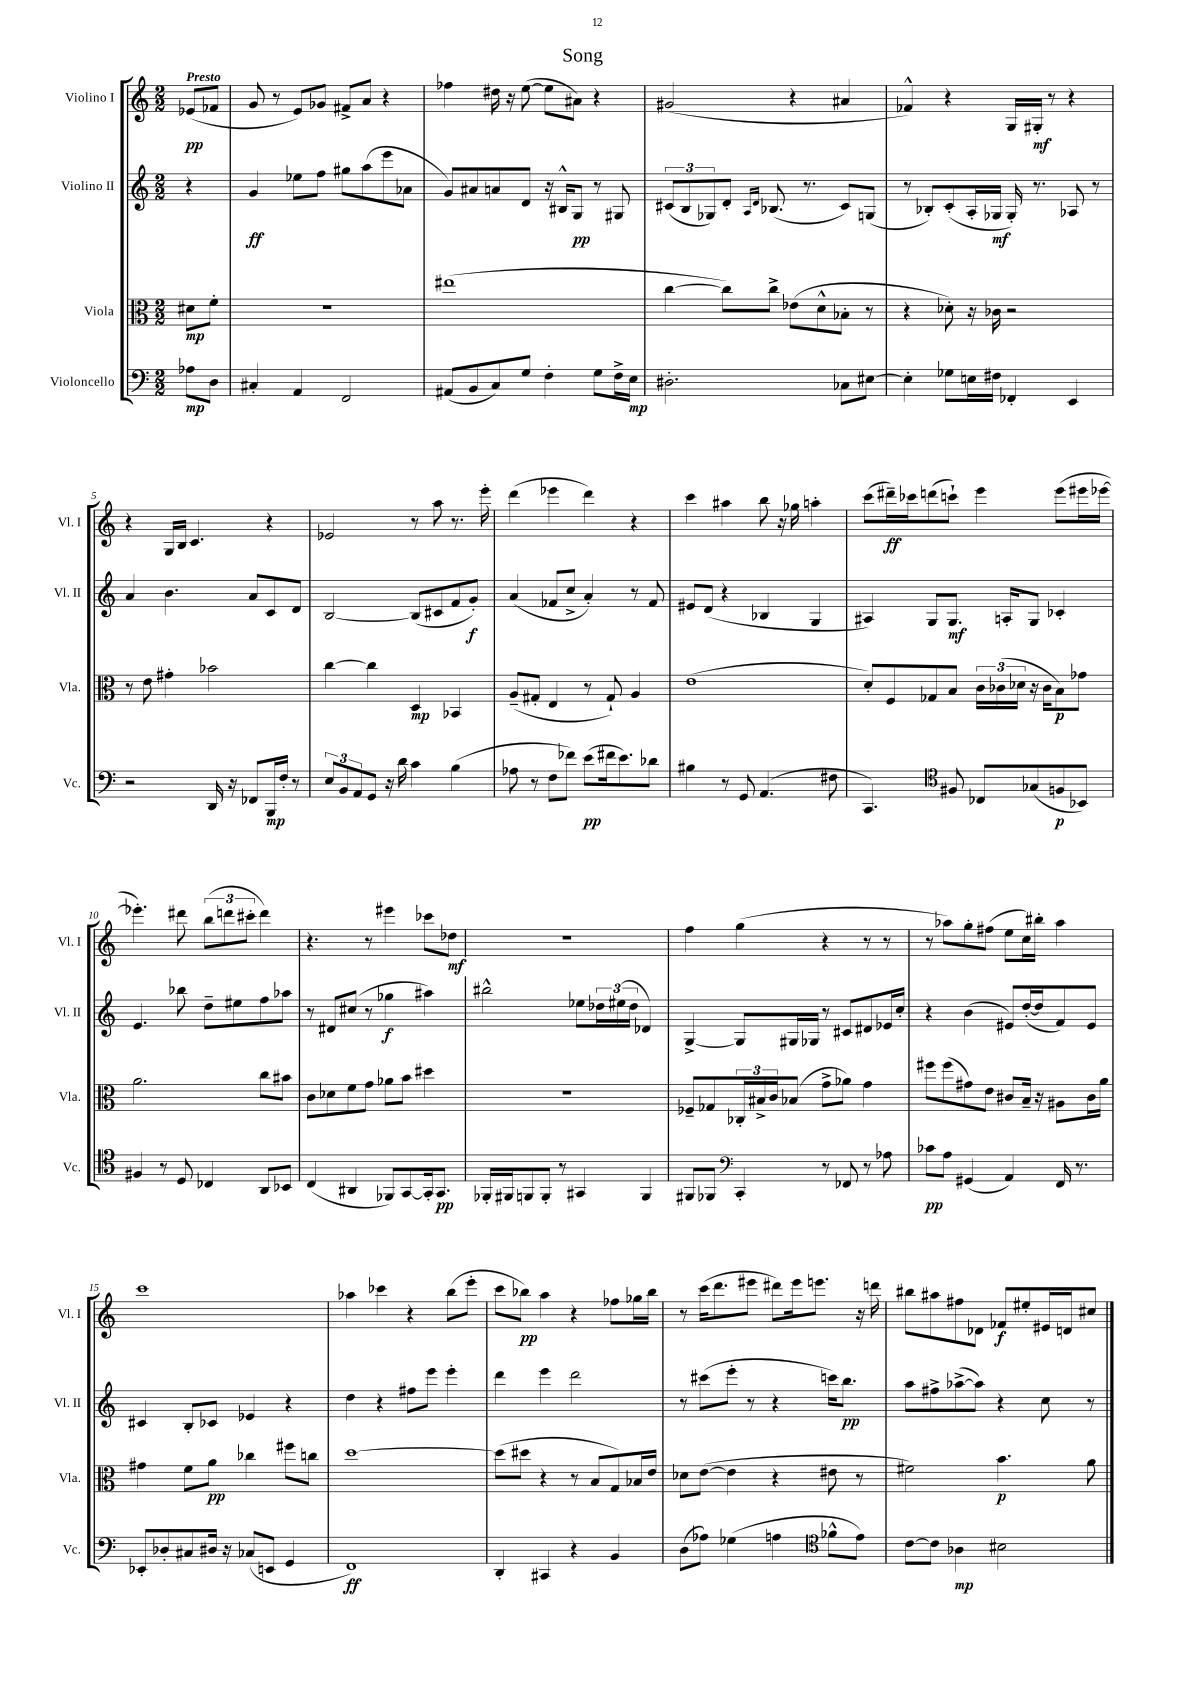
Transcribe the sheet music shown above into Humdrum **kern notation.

**kern	**kern	**kern	**kern
*staff4	*staff3	*staff2	*staff1
*clefF4	*clefC3	*clefG2	*clefG2
*k[]	*k[]	*k[]	*k[]
*M2/2	*M2/2	*M2/2	*M2/2
8A-	8d#	4r	(8e-
8D	8f'	.	8f-
=	=	=	=
4C#'	1r	4g	8g
.	.	.	8r
4AA	.	8ee-	8e)
.	.	8ff	8g-
2FF	.	8gg#	8f#^
.	.	(8aa	8a
.	.	8eee	4r
.	.	8a-	.
=	=	=	=
(8AA#	(1ee#	8g)	4ff-
8BB	.	8a#	.
8C)	.	8a	16dd#
.	.	.	16r
8G	.	8d	([8ee
4F'	.	16r	8ee]
.	.	16B#^^	.
.	.	8G	8a#)
8G	.	8r	4r
16F^	.	8G#	.
16E	.	.	.
=	=	=	=
2.D#'	[4cc	(12c#	(2g#
.	.	12B	.
.	.	12G-)	.
.	8cc])	8d'	.
.	.	16qqA	.
.	.	16qqd	.
.	8cc^	(8.B-	.
.	(8e-	.	4r
.	.	8.r	.
.	8d^^	.	.
8C-	8B-'	8c#)	4a#
[8E#	8r	(8G	.
=	=	=	=
4E#']	4r	8r	4f-^^)
.	.	8B-')	.
8G-	8d-')	(8c'	4r
16E	16r	16A'	.
16F#	16c-	16G-	.
4FF-'	2r	16G-')	16G
.	.	8.r	16G#'
.	.	.	8r
4EE	.	8A-	4r
.	.	8r	.
=	=	=	=
2r	8r	4a	4r
.	8e	.	.
.	4g#'	4.b	16G
.	.	.	16B
.	.	.	4.c
16DD	2b-	.	.
16r	.	.	.
8FF-	.	8a	.
16BBB	.	8c	4r
16F'	.	.	.
8r	.	8d	.
=	=	=	=
12E	[4cc	[2B	2e-
12BB	.	.	.
12AA	.	.	.
8GG	4cc]	.	.
16r	.	.	.
16d	.	.	.
4c	4D	(8B]	8r
.	.	8c#	8aa
(4B	4BB-	8f	8.r
.	.	8g')	.
.	.	.	16eee'
=	=	=	=
8A-	(8A~	(4a	(4ddd
8r	8G#'	.	.
8F	4E	8f-	4eee-
8f-)	.	8cc^	.
(8e	8r	4a')	4ddd)
16f#	8G#`)	.	.
8.e)	.	.	.
.	4A	8r	4r
8d-	.	8f-	.
=	=	=	=
4B#	(1e	8e#	4ccc
.	.	(8d	.
8r	.	4r	4aa#
8GG	.	.	.
(4.AA	.	4B-	8bb
.	.	.	16r
.	.	.	16gg-
.	.	4G	4aa'
8F#	.	.	.
=	=	=	=
4.CC)	8d')	4A#)	(8ccc
.	8F	.	16ddd#~)
.	.	.	16ccc-
.	8G-	8G	(8ddd
*clefC4	*	*	*
8F#	8B	8.G	8ccc`)
8C-	24c	.	4eee
.	(24c-	.	.
.	.	16A'	.
.	24d-	.	.
(8G-	16r	8G	.
.	16c-	.	.
8F	8B)	4c-'	(8eee
8BB-)	8g-	.	16eee#
.	.	.	[16eee-
=	=	=	=
4F#	2.a	4.e	4.eee-'])
8r	.	.	.
8D	.	8bb-	8ddd#
4C-	.	8dd~	(12bb
.	.	.	12ddd
.	.	8ee#	.
.	.	.	12ccc#'
8AA	8cc	8ff	4ddd)
8BB-	8b#	8aa-	.
=	=	=	=
(4C	8c	8r	4.r
.	8d-	8d#	.
4AA#	8f	(8cc#	.
.	8g	8r	8r
8FF-)	8a-	4gg-	4eee#
[8GG	8b	.	.
16GG']	4dd#	4aa#)	8ccc-
8.GG	.	.	.
.	.	.	8dd-
=	=	=	=
16FF-'	1r	2bb#^^	1r
16FF#	.	.	.
8FF	.	.	.
8FF'	.	.	.
8r	.	.	.
4GG#	.	8ee-	.
.	.	24dd-	.
.	.	(24ee#	.
.	.	24dd-	.
4FF	.	4d-)	.
=	=	=	=
8FF#	8F-~	[4G^	4ff
8FF-	8G-	.	.
*clefF4	*	*	*
4CC'	24C-'	8G]	(4gg
.	24B#^	.	.
.	24c	.	.
.	(8B-	16G#	.
.	.	16G-	.
8r	8g^	8r	4r
8FF-	8a-)	8c#	.
8r	4g	8d#	8r
8A-	.	16e-	8r
.	.	16cc'	.
=	=	=	=
8c-	8ff#	4r	8r
8A	(8ff#	.	8aa-)
(4GG#	8g#)	(4b	8gg'
.	8e	.	(8ff#
4AA)	8c#	8e#)	8ee
.	16B~	([16dd'	16cc)
.	16r	16dd]	16bb#'
16FF	8A#	8f)	4aa-
8.r	.	.	.
.	16c#	8e#	.
.	16a	.	.
=	=	=	=
8EE-'	4g#	4c#	1ccc
8D-'	.	.	.
8C#	8f	8B'	.
16D#	8a	8c-	.
16r	.	.	.
(8C-	4cc-	4e-	.
8EE	.	.	.
4GG	8ff#	4r	.
.	8cc	.	.
=	=	=	=
1FF)	[1dd	4dd	4aa-
.	.	4r	4ccc-
.	.	8ff#	4r
.	.	8eee	.
.	.	4eee'	(8bb
.	.	.	8eee'
=	=	=	=
4DD'	(8dd]	4ddd	8ccc
.	8dd#	.	8bb-)
4CC#	4r	4eee	4aa
4r	8r	2ddd	4r
.	8B	.	.
4BB	8G)	.	8ff-
.	16B-	.	16gg-
.	16e	.	16bb-
=	=	=	=
(8D	8d-	8r	8r
8A-)	([8e	(8ccc#	(16ccc
.	.	.	8.ddd
(4G-	4e]	8eee'	.
.	.	8r	8eee#
4A	4r	4r	8ddd#)
.	.	.	16eee#
.	.	.	8.eee
*clefC4	*	*	*
8f-^^	8e#	16ccc)	.
.	.	8.bb	.
8e)	8r	.	16r
.	.	.	16ddd
=	=	=	=
[8c	2f#)	8aa	8bb#
8c]	.	8ff#^	8aa#
4A-	.	([8aa-^	8ff#
.	.	8aa-])	8d-
2B#	4.b	4r	8f-
.	.	.	8ee#'
.	.	8cc	16e#
.	.	.	16d
.	8a	8r	8cc#
==	==	==	==
*-	*-	*-	*-
